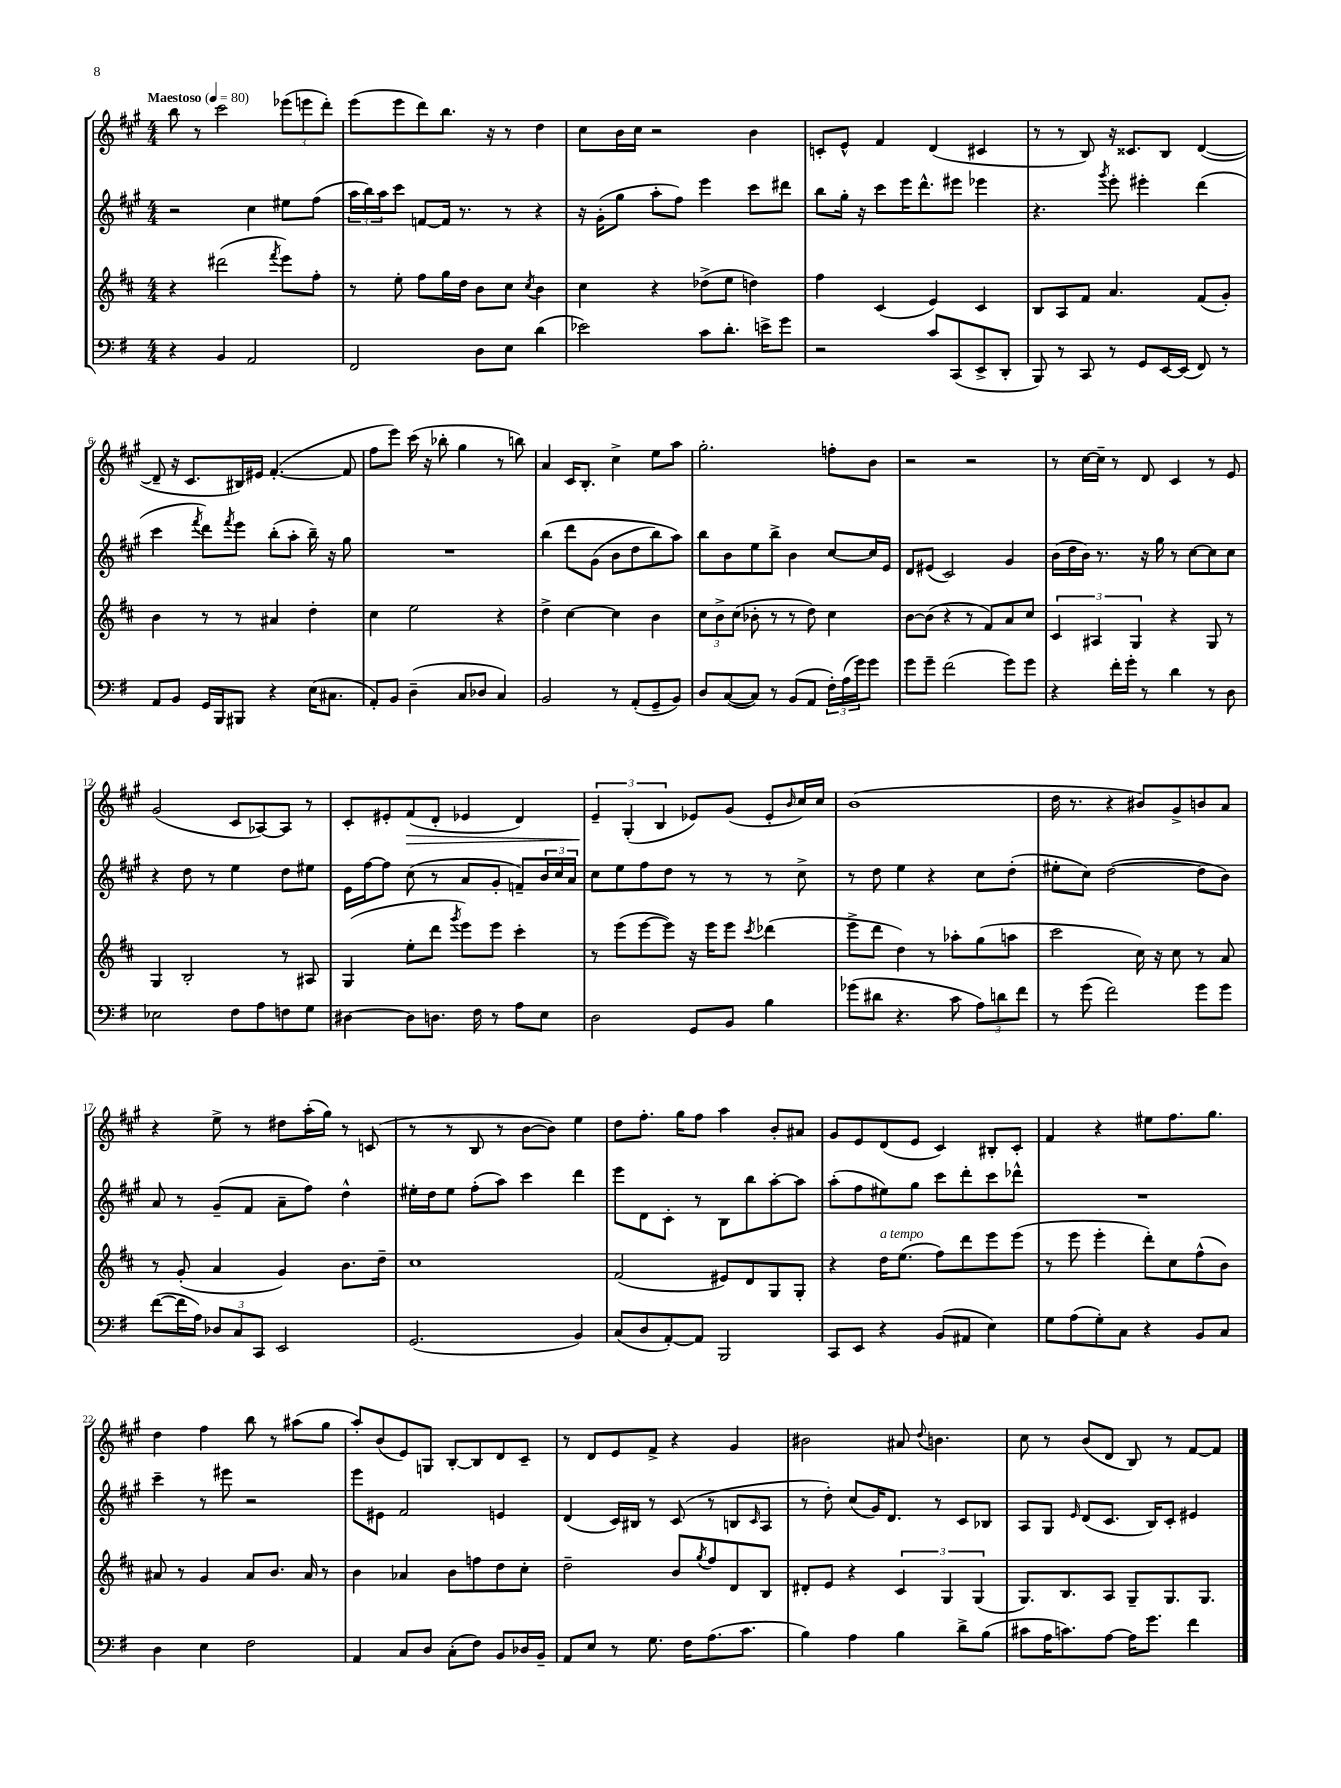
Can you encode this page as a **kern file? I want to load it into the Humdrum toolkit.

**kern	**kern	**kern	**kern
*staff4	*staff3	*staff2	*staff1
*clefF4	*clefG2	*clefG2	*clefG2
*k[f#]	*k[f#c#]	*k[f#c#g#]	*k[f#c#g#]
*M4/4	*M4/4	*M4/4	*M4/4
*MM80	*MM80	*MM80	*MM80
4r	4r	2r	8bb
.	.	.	8r
4BB	(2ddd#	.	2ccc#
2AA	.	4cc#	.
.	8qfff#	.	.
.	8eee)	8ee#	(12eee-
.	.	.	12eee
.	8ff#'	(8ff#	.
.	.	.	12ddd')
=	=	=	=
2FF#	8r	24aa	(8eee
.	.	24bb)	.
.	.	24aa	.
.	8ee'	8ccc#	8eee
.	8ff#	[8f	8ddd)
.	16gg	16f]	8.bb
.	16dd	8.r	.
8D	8b	.	.
.	.	.	16r
8E	8cc#	8r	8r
.	8qcc#	.	.
(4d	4b	4r	4dd
=	=	=	=
2e-)	4cc#	16r	8cc#
.	.	(16g#'	.
.	.	8gg#	16b
.	.	.	16cc#
.	4r	8aa'	2r
.	.	8ff#)	.
8c	(8dd-^	4eee	.
8.d'	8ee	.	.
.	4dd)	8ccc#	4b
16e^	.	.	.
8g	.	8ddd#	.
=	=	=	=
2r	4ff#	8bb	8c'
.	.	16gg#'	8e^^
.	.	16r	.
.	(4c#	8ccc#	4f#
.	.	16eee	.
.	.	8.ddd^^	.
8c	4e)	.	(4d
(8CC	.	8eee#	.
8EE^	4c#	4eee-	4c#
8DD'	.	.	.
=	=	=	=
8BBB)	8B	4.r	8r
8r	8A	.	8r
8CC	8f#	.	8B)
.	.	8qggg#	.
8r	4.a	8eee'	16r
.	.	.	8.c##
8GG	.	4eee#'	.
[16EE	.	.	8B
(16EE]	.	.	.
8FF#)	(8f#	(4ddd	([4d
8r	8g')	.	.
=	=	=	=
8AA	4b	4ccc#	8d~]
8BB	.	.	16r
.	.	.	8.c#
.	.	8qfff#	.
16GG	8r	8ddd)	.
16BBB	.	.	.
.	.	8qfff#	.
8BBB#	8r	8eee	16B#)
.	.	.	16e#
4r	4a#	(8bb'	([4.f#'
.	.	8aa'	.
(16E	4dd'	16bb~)	.
8.C#	.	16r	.
.	.	8gg#	8f#]
=	=	=	=
8AA')	4cc#	1r	8ff#
8BB	.	.	8eee)
(4D~	2ee	.	(16ccc#
.	.	.	16r
.	.	.	8bb-'
8C	.	.	4gg#
8D-	.	.	.
4C)	4r	.	8r
.	.	.	8bb)
=	=	=	=
2BB	4dd^	&(4bb	4a
.	[4cc#	8ddd	16c#
.	.	.	8.B'
.	.	(8g#	.
8r	4cc#]	8b	4cc#^
(8AA'	.	8dd	.
8GG~	4b	8bb)	8ee
8BB)	.	8aa&)	8aa
=	=	=	=
8D	12cc#	8bb	2.gg#'
.	12b^	.	.
([8C	.	8b	.
.	(12cc#	.	.
8C])	8b-'	8ee	.
8r	8r	8bb^	.
(8BB	8r	4b	.
8AA	8dd)	.	.
24F#')	4cc#	[8cc#	8ff'
(24A	.	.	.
24g)	.	.	.
8g	.	16cc#]	8b
.	.	16e	.
=	=	=	=
8g	[8b	8d	2r
8g~	(8b]	(8e#	.
(2f#	4r	2c#)	.
.	8r	.	2r
.	8f#)	.	.
8g)	8a	4g#	.
8g	8cc#	.	.
=	=	=	=
4r	6c#	(16b	8r
.	.	16dd	.
.	.	16b)	[16cc#
.	6A#	.	.
.	.	8.r	16cc#~]
16f#'	.	.	8r
16g'	.	.	.
.	6G	.	.
8r	.	16r	8d
.	.	16gg#	.
4d	4r	8r	4c#
.	.	[8cc#	.
8r	8G	8cc#]	8r
8D	8r	8cc#	8e
=	=	=	=
2E-	4G	4r	(2g#
.	2B'	8dd	.
.	.	8r	.
8F#	.	4ee	8c#
8A	.	.	[8A-)
8F	8r	8dd	8A-]
8G	8A#	8ee#	8r
=	=	=	=
[4D#	(4G	16e	8c#'
.	.	[16ff#	.
.	.	8ff#]	8e#'
8D#]	8ee'	(8cc#	(8f#
8.D	8ddd	8r	8d'
.	8qggg	.	.
.	8eee)	8a	4e-
16F#	.	.	.
8r	8eee	8g#'	.
8A	4ccc#'	8f~)	4d)
8E	.	24b	.
.	.	24cc#	.
.	.	24a	.
=	=	=	=
2D	8r	8cc#	6e~
.	(8eee	8ee	.
.	.	.	(6G#'
.	[8eee	8ff#	.
.	.	.	6B
.	8eee])	8dd	.
8GG	16r	8r	8e-)
.	16eee	.	.
8BB	8eee	8r	(8g#
.	8qccc#	.	.
4B	(4ddd-	8r	8e-'
.	.	.	16qqb
.	.	8cc#^	16cc#)
.	.	.	16cc#
=	=	=	=
(8g-	8eee^	8r	(1b
8d#	8ddd	8dd	.
4.r	4dd)	4ee	.
.	8r	4r	.
8c	8aa-'	.	.
12A)	(8gg	8cc#	.
12d	.	.	.
.	8aa	(8dd'	.
12f#	.	.	.
=	=	=	=
8r	2ccc#	8ee#'	16dd
.	.	.	8.r
(8g	.	8cc#)	.
2f#)	.	([2dd	4r
.	16cc#)	.	8b#)
.	16r	.	.
.	8cc#	.	8g#^
8g	8r	8dd]	8b
8g	8a	8b)	8a
=	=	=	=
([8f#	8r	8a	4r
16f#]	(8g'	8r	.
16A)	.	.	.
12D-	4a	(8g#~	8ee^
12C	.	.	.
.	.	8f#	8r
12CC	.	.	.
2EE	4g)	8a~	8dd#
.	.	8ff#)	(16aa'
.	.	.	16gg#)
.	8.b	4dd^^	8r
.	.	.	(8c
.	16dd~	.	.
=	=	=	=
(2.GG	1cc#	16ee#'	8r
.	.	16dd	.
.	.	8ee#	8r
.	.	(8ff#'	8B
.	.	8aa)	8r
.	.	4ccc#	[8b
.	.	.	8b])
4BB)	.	4ddd	4ee
=	=	=	=
(8C	(2f#	8eee	8dd
8D	.	8d	8.ff#'
[8AA')	.	8c#'	.
.	.	.	16gg#
8AA]	.	8r	8ff#
2BBB	8e#)	8B	4aa
.	8d	8bb	.
.	8G	[8aa'	8b'
.	8G'	8aa]	8a#
=	=	=	=
8CC	4r	(8aa'	8g#
8EE	.	8ff#	8e
4r	16dd	8ee#)	(8d
.	(8.ee	.	.
.	.	8gg#	8e
(8BB	8ff#)	8ccc#	4c#)
8AA#	8ddd	8ddd'	.
4E)	8eee	8ccc#	8B#'
.	(8eee	8ddd-^^	8c#'
=	=	=	=
8G	8r	1r	4f#
(8A	8eee	.	.
8G')	4eee'	.	4r
8C	.	.	.
4r	8ddd')	.	8ee#
.	8cc#	.	8.ff#
8BB	(8ff#^^	.	.
.	.	.	8.gg#
8C	8b)	.	.
=	=	=	=
4D	8a#	4ccc#~	4dd
.	8r	.	.
4E	4g	8r	4ff#
.	.	8eee#	.
2F#	8a#	2r	8bb
.	8.b	.	8r
.	.	.	(8aa#
.	16a#	.	.
.	8r	.	8gg#
=	=	=	=
4AA	4b	8eee	8aa')
.	.	8e#	(8b
8C	4a-	2f#	8e)
8D	.	.	8G
(8C'	8b	.	[8B'
8F#)	8ff	.	8B]
8BB	8dd	4e	8d
16D-	8cc#'	.	8c#~
16BB~	.	.	.
=	=	=	=
8AA	2dd~	(4d	8r
8E	.	.	8d
8r	.	16c#)	8e
.	.	16B#	.
8.G	.	8r	8f#^
.	8b	(8c#	4r
16F#	.	.	.
.	8qgg	.	.
(8.A	8ff#	8r	.
.	8d	8B	4g#
8.c	.	.	.
.	.	16qqc#	.
.	8B	8A	.
=	=	=	=
4B)	8d#'	8r	2b#
.	8e	8dd')	.
4A	4r	(8cc#	.
.	.	16g#)	.
.	.	8.d	.
4B	6c#	.	8a#
.	.	.	8qqdd
.	.	8r	4.b
.	6G	.	.
8d^	.	8c#	.
.	(6G	.	.
(8B	.	8B-	.
=	=	=	=
8c#	8.G)	8A	8cc#
16A	.	8G#	8r
8.c)	8.B	.	.
.	.	16qqe	.
.	.	(8d	(8b
[8A	8A	8.c#	8d
16A]	8G~	.	8B)
8.g	.	16B)	.
.	8.G	8c#'	8r
4f#	.	4e#	[8f#
.	8.G	.	.
.	.	.	8f#]
==	==	==	==
*-	*-	*-	*-
